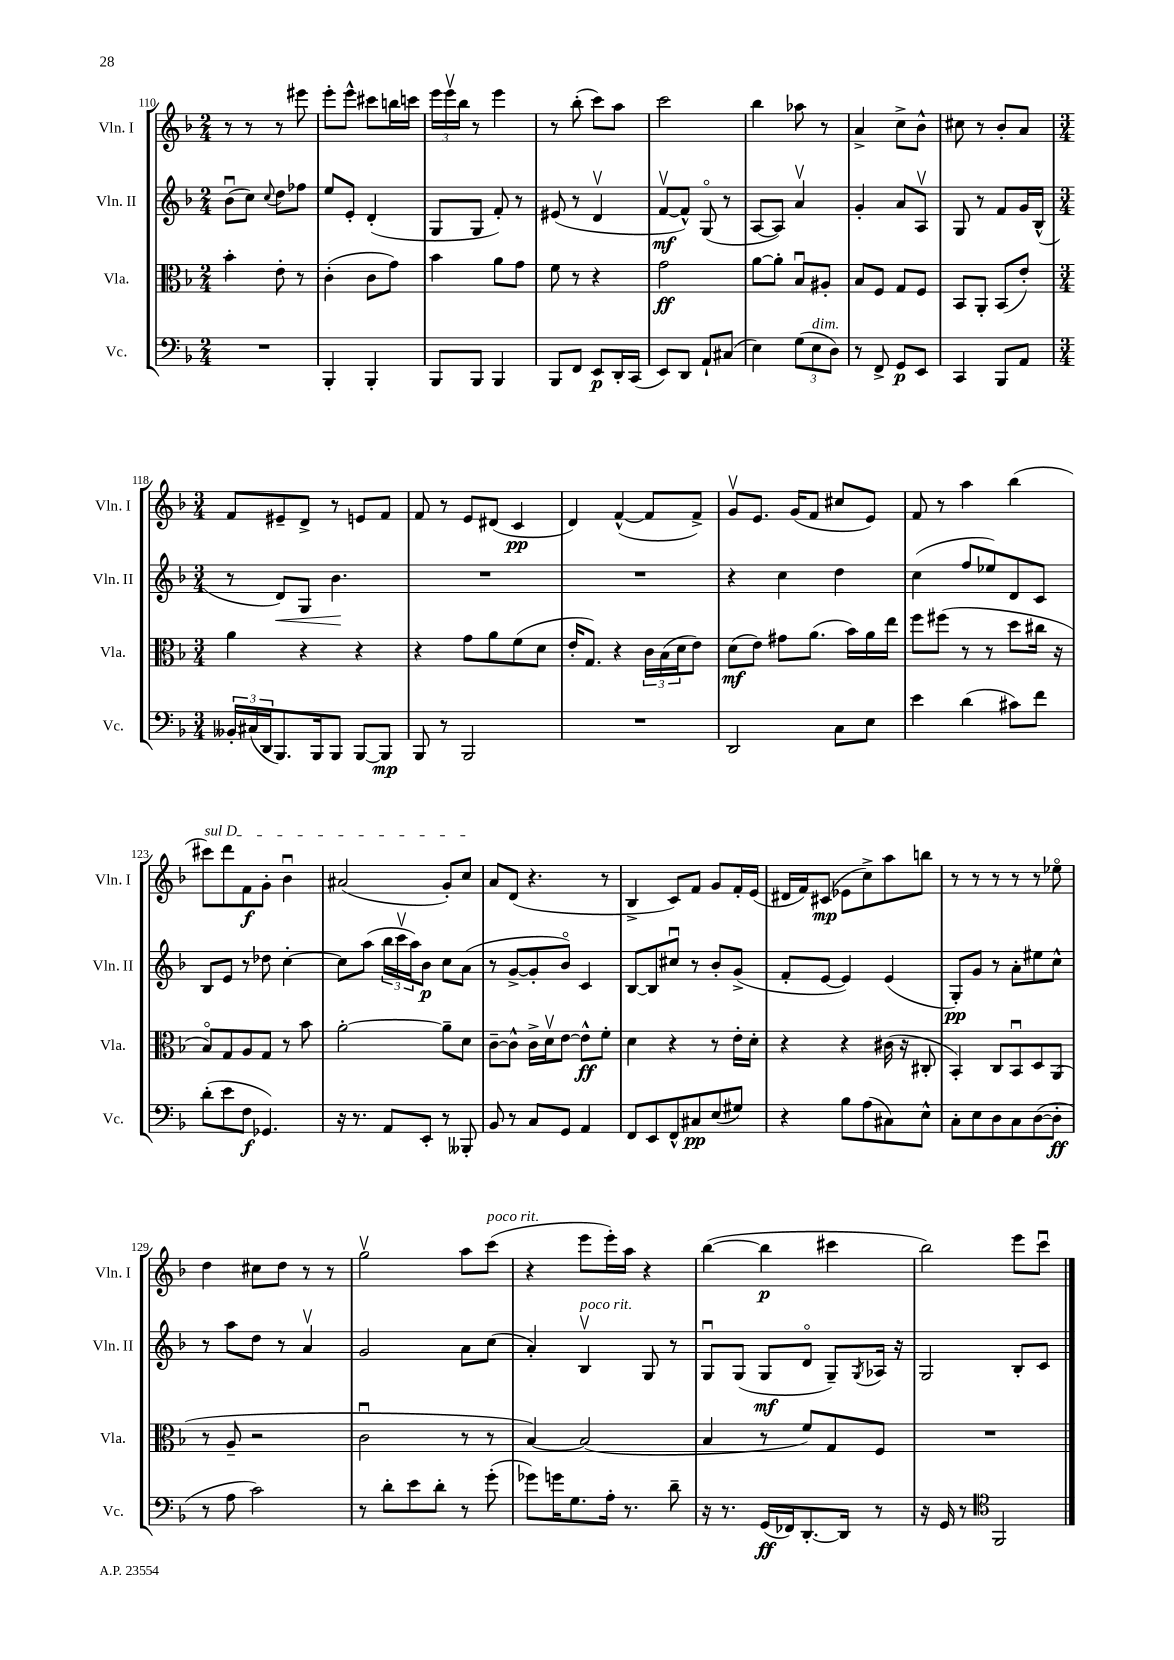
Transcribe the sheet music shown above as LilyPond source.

<<
\new StaffGroup <<
\new Staff = "s0" \with { instrumentName = "Vln. I" shortInstrumentName = "Vln. I" } {
    \clef treble \key f \major \numericTimeSignature \time 2/4
    r8 r8 r8 eis'''8 |
    e'''8-. e'''8-^ cis'''8 b''16 c'''16 |
    \tuplet 3/2 { e'''16 e'''16\upbow bes''16 } r8 e'''4 |
    r8 bes''8-.( c'''8) a''8 |
    c'''2 |
    bes''4 aes''8 r8 |
    a'4-> c''8-> bes'8-^ |
    cis''8 r8 bes'8-. a'8 |
    \numericTimeSignature \time 3/4 f'8 eis'8-- d'8-> r8 e'8 f'8 |
    f'8 r8 e'8 dis'8( c'4\pp |
    d'4) f'4~-^( f'8 f'8->) |
    g'8\upbow e'8. g'16( f'8 cis''8 e'8) |
    f'8 r8 a''4 bes''4( |
    \once \override TextSpanner.bound-details.left.text = \markup { \italic "sul D" } cis'''8\startTextSpan) d'''8 f'8\f g'8-. bes'4\downbow |
    ais'2( g'8-.) c''8\stopTextSpan |
    a'8 d'8( r4. r8 |
    bes4-> c'8) f'8 g'8 f'16-. e'16( |
    dis'16 f'16) cis'8\mp( ees'8 c''8->) a''8 b''8 |
    r8 r8 r8 r8 r8 ees''8\flageolet |
    d''4 cis''8 d''8 r8 r8 |
    g''2\upbow a''8 c'''8^\markup { \italic "poco rit." }( |
    r4 e'''8 e'''16-.) a''16 r4 |
    bes''4~( bes''4\p cis'''4 |
    bes''2) e'''8 c'''8\downbow \bar "|." |
}
\new Staff = "s1" \with { instrumentName = "Vln. II" shortInstrumentName = "Vln. II" } {
    \clef treble \key f \major \numericTimeSignature \time 2/4
    bes'8\downbow( c''8) \appoggiatura { c''8 } d''8 fes''8 |
    e''8 e'8-. d'4-.( |
    g8 g8 f'8-.) r8 |
    eis'8( r8 d'4\upbow |
    f'8~\upbow\mf f'8-^) g8\flageolet( r8 |
    a8~ a8) a'4\upbow |
    g'4-. a'8 a8\upbow |
    g8 r8 f'8 g'16 bes16-^( |
    \numericTimeSignature \time 3/4 r8 d'8\<) g8 bes'4.\! |
    R2. |
    R2. |
    r4 c''4 d''4 |
    c''4( f''8 ees''8) d'8 c'8 |
    bes8 e'8 r8 des''8 c''4~-. |
    c''8 a''8( \tuplet 3/2 { bes''16 c'''16\upbow a''16) } bes'8\p c''8 a'8( |
    r8 g'8~-> g'8-. bes'8\flageolet) c'4 |
    bes8~ bes8 cis''8\downbow r8 bes'8-. g'8->( |
    f'8-. e'8~ e'4) e'4( |
    g8-.\pp) g'8 r8 a'8-. eis''8 c''8-^ |
    r8 a''8 d''8 r8 a'4\upbow |
    g'2 a'8 c''8( |
    a'4-.) bes4\upbow^\markup { \italic "poco rit." } g8 r8 |
    g8\downbow g8( g8\mf d'8\flageolet g8--) \acciaccatura { g8 } aes16 r16 |
    g2 bes8-. c'8 \bar "|." |
}
\new Staff = "s2" \with { instrumentName = "Vla." shortInstrumentName = "Vla." } {
    \clef alto \key f \major \numericTimeSignature \time 2/4
    bes'4-. e'8-. r8 |
    c'4-.( c'8 g'8) |
    bes'4 a'8 g'8 |
    f'8 r8 r4 |
    g'2\ff |
    a'8~ a'8-. bes8\downbow ais8-. |
    bes8 f8 g8 f8 |
    bes,8 a,8-. bes,8( e'8-.) |
    \numericTimeSignature \time 3/4 a'4 r4 r4 |
    r4 g'8 a'8 f'8( d'8 |
    e'16-. g8.) r4 \tuplet 3/2 { c'16 bes16( d'16 } e'8) |
    d'8\mf( e'8) gis'8 a'8.( bes'16) a'16 e''16 |
    f''8 fis''8( r8 r8 d''8 cis''16 r16 |
    bes8\flageolet) g8 a8 g8 r8 bes'8 |
    a'2~-. a'8-- d'8 |
    c'8~-- c'8-^ c'16-> d'16\upbow e'8~ e'8-^\ff f'8-. |
    d'4 r4 r8 e'16-. d'16-. |
    r4 r4 cis'16( r16 cis8-. |
    bes,4-.) c8 bes,8\downbow d8 a,8( |
    r8 a8-- r2 |
    c'2\downbow r8 r8 |
    bes4~) bes2( |
    bes4 r8 f'8) g8 f8 |
    R2. \bar "|." |
}
\new Staff = "s3" \with { instrumentName = "Vc." shortInstrumentName = "Vc." } {
    \clef bass \key f \major \numericTimeSignature \time 2/4
    R2 |
    bes,,4-. bes,,4-. |
    bes,,8 bes,,8 bes,,4 |
    bes,,8 f,8 e,8\p d,16-. c,16( |
    e,8) d,8 a,8-! cis8( |
    e4) \tuplet 3/2 { g8( e8^\markup { \italic "dim." } d8) } |
    r8 f,8-> g,8\p e,8 |
    c,4 bes,,8 a,8 |
    \numericTimeSignature \time 3/4 \tuplet 3/2 { beses,16-. cis16( d,16 } bes,,8.) bes,,16 bes,,8 bes,,8~ bes,,8\mp |
    bes,,8 r8 bes,,2 |
    R2. |
    d,2 c8 e8 |
    e'4 d'4( cis'8) f'8 |
    d'8-.( e'8 f8\f ges,4.) |
    r16 r8. a,8 e,8-. r8 beses,,8-. |
    bes,8 r8 c8 g,8 a,4 |
    f,8 e,8 f,8-^ cis8\pp e8( gis8) |
    r4 bes8 a8( cis8) e8-^ |
    c8-. e8 d8 c8 d8~( d8-.\ff |
    r8 a8 c'2) |
    r8 d'8-. e'8 d'8-. r8 g'8-.( |
    ges'8) g'16 g8. a16-. r8. d'8-- |
    r16 r8. g,16\ff( fes,16) d,8.~-. d,16 r8 |
    r16 g,16 r8 \clef tenor f,2 \bar "|." |
}
>>
>>
\layout { \context { \Score currentBarNumber = #110 } }
